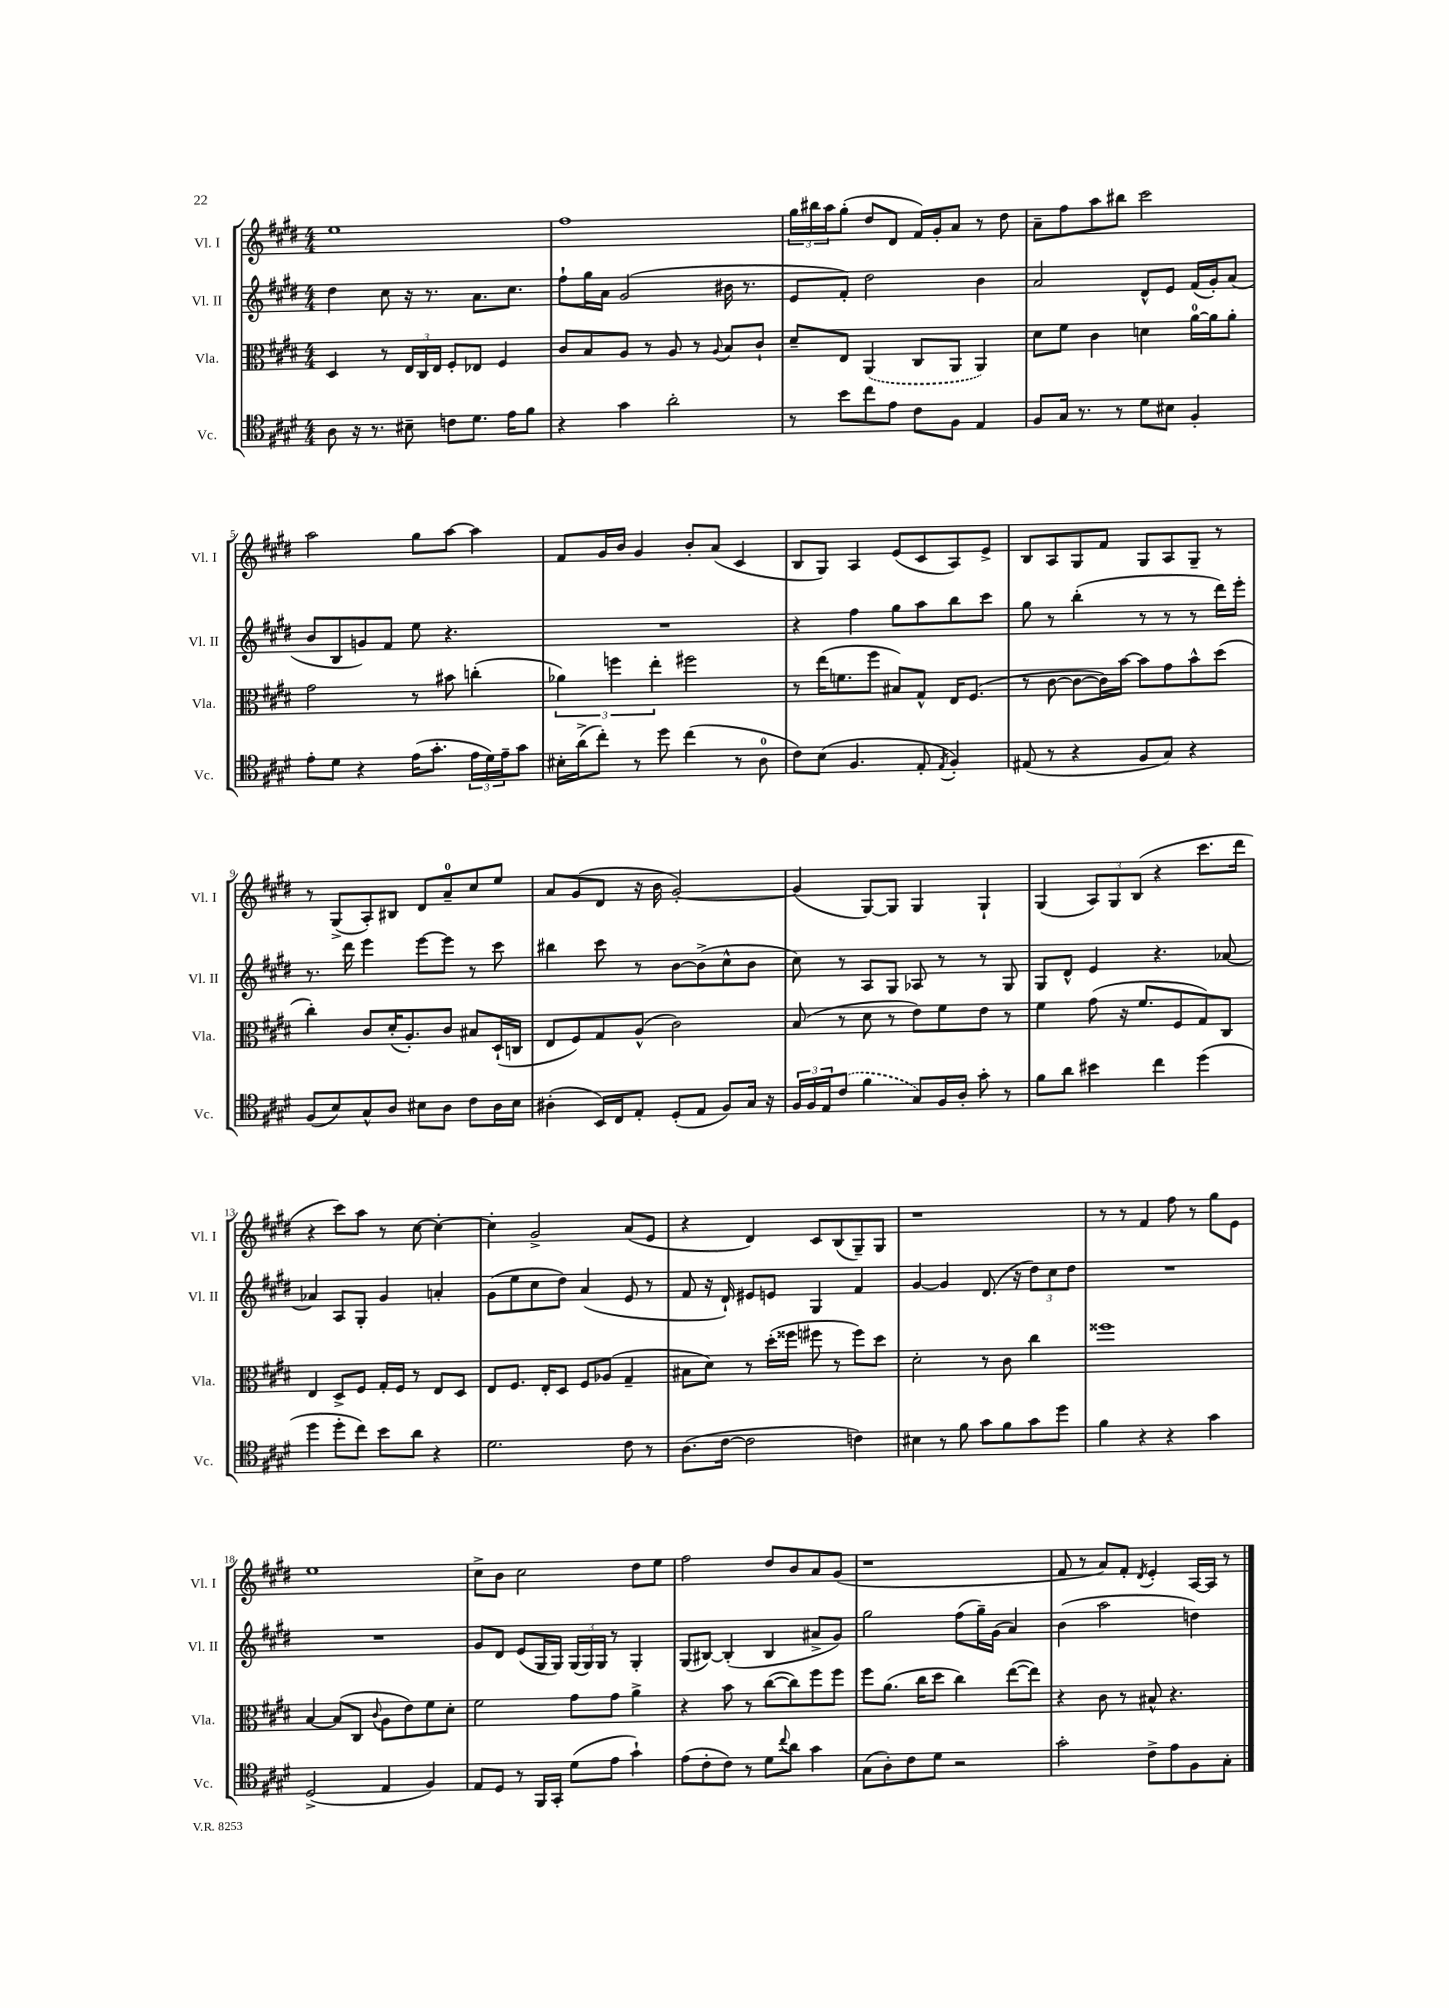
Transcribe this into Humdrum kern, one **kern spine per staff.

**kern	**kern	**kern	**kern
*part4	*part3	*part2	*part1
*staff4	*staff3	*staff2	*staff1
*I"Vc.	*I"Vla.	*I"Vl. II	*I"Vl. I
*I'Vc.	*I'Vla.	*I'Vl. II	*I'Vl. I
*clefC4	*clefC3	*clefG2	*clefG2
*k[f#c#g#d#]	*k[f#c#g#d#]	*k[f#c#g#d#]	*k[f#c#g#d#]
*M4/4	*M4/4	*M4/4	*M4/4
=1	=1	=1	=1
8A\	4D#/	4dd#\	1ee
16r	.	.	.
8.r	.	.	.
.	8r	8cc#\	.
8B#X~\	24E/LL	16r	.
.	24C#/	.	.
.	.	8.r	.
.	24E/JJ	.	.
8cn\L	8F#'/L	.	.
8.d#\J	8E-X/J	8.a\L	.
.	4F#/	.	.
16e\KL	.	8.cc#\J	.
8f#\J	.	.	.
=2	=2	=2	=2
4r	8c#/L	8ff#`\L	1ff#
.	8B/	16gg#\L	.
.	.	16a\JJ	.
4g#\	8A/J	(2g#/	.
.	8r	.	.
2a'\	8A/	.	.
.	8r	.	.
.	8qqA/	.	.
.	8B/L	16b#X\	.
.	.	8.r	.
.	8c#`/J	.	.
=3	=3	=3	=3
8r	8d#~/L	8e/L	24gg#\LL
.	.	.	24bb#X\
.	.	.	24aa\J
8b\L	8E/J	8f#'/J)	(8gg#'\J
8cc#\	(4AA/	2dd#\	8dd#/L
8e\J	.	.	8d#/J
8c#\L	8C#/L	.	16f#/LL)
.	.	.	16g#'/J
8F#\J	8AA/J	.	8a/J
4E/	4AA/)	4b\	8r
.	.	.	8dd#\
=4	=4	=4	=4
8F#/L	8d#\L	2a/	8a~\L
16G#/Jk	8f#\J	.	8ff#\
8.r	.	.	.
.	4c#\	.	8aa\
8r	.	.	8bb#X\J
8d#\L	4dn\	8d#^^/L	2ccc#\
8B#X\J	.	8e/J	.
4F#'/	[16a\LL	(16f#/LL	.
.	16a\J]	16g#'/J)	.
.	8a'\J	(8a/J	.
!!LO:LB:g=z
=5	=5	=5	=5
8e'\L	2g#\	8b/L	2aa\
8d#\J	.	8B/	.
4r	.	8gn/)	.
.	.	8f#/J	.
(16e\KL	8r	8ee\	8gg#\L
8.g#'\J	.	.	.
.	8b#X\	4.r	[8aa\J
24e\LL	(4ccn'\	.	4aa\]
24d#\)	.	.	.
24e~\J	.	.	.
8g#\J	.	.	.
=6	=6	=6	=6
16B#X'\LL	6a-X\)	1r	8f#/L
(16a^\J	.	.	.
8cc#'\J)	.	.	16g#/L
.	6ffn\	.	.
.	.	.	16b/JJ
8r	.	.	4g#/
.	6ee'\	.	.
8dd#\	.	.	.
(4cc#\	2ff#X\	.	8b'/L
.	.	.	(8a/J
8r	.	.	4c#/
8A\	.	.	.
=7	=7	=7	=7
8c#\L)	8r	4r	8B/L
(8B\J	(16ee\KL	.	8G#/J)
.	8.fn\	.	.
4.F#/	.	4ff#\	4A/
.	8ff#\J	.	.
.	8B#X/L)	8gg#\L	(8e/L
8E'/	8G#^^/J	8aa\	8c#/
8qE/	.	.	.
4F#'/)	16E/KL	8bb\	8A/)
.	(8.F#/J	.	.
.	.	8ccc#\J	8e^/J
=8	=8	=8	=8
(8E#X/	8r	8gg#\	8B/L
8r	[8c#\	8r	8A/
4r	8c#\L_	(4bb'\	8G#/
.	16c#\L])	.	8f#/J
.	[16b\JJ	.	.
8F#/L	8b\L]	8r	8G#/L
8G#/J)	8g#\	8r	8A/
4r	8b^^\	8r	8G#~/J
.	(8dd#\J	16ddd#\LL)	8r
.	.	16eee'\JJ	.
!!LO:LB:g=z
=9	=9	=9	=9
(8F#/L	4cc#'\)	8.r	8r
8B/)	.	.	(8G#^/L
.	.	16ddd#\	.
8G#^^/	8c#/L	4eee\	8A'/)
8A/J	(16d#'/K	.	8B#X/J
.	8.A'/)	.	.
8B#X\L	.	[8eee\L	8d#/L
8A\J	8c#/J	8eee\J]	8a~/
8c#\L	8B#X/L	8r	8cc#/
16A\L	(16D#`/L	8ccc#\	8ee/J
16B#\JJ	16Cn/JJ	.	.
=10	=10	=10	=10
(4A#X'\	8E/L	4bb#X\	8a/L
.	8F#/)	.	(8g#/
16BB/LL)	8G#/	8ccc#\	8d#/J
16C#/J	.	.	.
8E'/J	(8A^^/J	8r	16r
.	.	.	16b\
(8D#'/L	2c#\)	[8b\L	[2g#'/)
8E/J	.	(8b^\]	.
8F#/L)	.	8cc#^^\	.
16G#/Jk	.	8b\J	.
16r	.	.	.
=11	=11	=11	=11
24F#/LL	(8B/	8cc#\)	(4g#/]
24F#/	.	.	.
24E/J	.	.	.
(8c#/J	8r	8r	.
4f#\	8d#\	8A/L	[8G#/L)
.	8r	8G#/J	8G#/J]
8G#/L)	8e\L)	8A-X/	4G#/
16F#/L	8f#\	8r	.
16A'/JJ	.	.	.
8g#'\	8e\J	8r	4G#`/
8r	8r	8G#/	.
=12	=12	=12	=12
8f#\L	4f#\	8G#/L	(4G#/
8a\J	.	8d#^^/J	.
4b#X\	(8g#\	4e/	12A/L)
.	.	.	12G#/
.	16r	.	.
.	.	.	(12B/J
.	8.f#/L	.	.
4cc#\	.	4.r	4r
.	8F#/	.	.
(4dd#\	8G#/)	.	8.ccc#\L
.	8C#/J	[8a-X/	.
.	.	.	16ddd#\Jk
!!LO:LB:g=z
=13	=13	=13	=13
4dd#\	4E/	4a-X/]	4r
8dd#'\L	8D#^/L	8A/L	8ccc#\L)
8cc#\J)	8F#/J	8G#'/J	8aa\J
8b\L	16G#'/LL	4g#/	8r
.	16F#/JJ	.	.
8a\J	8r	.	[8cc#\
4r	8E/L	4an'/	4cc#'\_
.	8D#/J	.	.
=14	=14	=14	=14
2.d#\	8E/L	(8g#\L	4cc#'\]
.	8.F#/J	8ee\	.
.	.	8cc#\	2g#^/
.	16E'/KL	.	.
.	8D#/J	8dd#\J)	.
.	8F#/L	(4a/	.
.	(8A-X/J	.	.
8c#\	4G#~/	8e/	(8a/L
8r	.	8r	8e/J
=15	=15	=15	=15
(8.A\L	8B#X\L	8f#/	4r
.	8d#\J)	16r	.
[16c#\Jk	.	16d#`/)	.
2c#\]	8r	8e#X/L	4d#/)
.	(16dd#'\LL	8en/J	.
.	16ff##X\JJ	.	.
.	8ff#X\	4G#/	8c#/L
.	8r	.	(8B/
4cn\)	8ff#\L)	4f#/	8G#~/)
.	8dd#\J	.	8G#/J
=16	=16	=16	=16
4B#X\	2d#'\	[4g#/	1r
8r	.	4g#/]	.
8f#\	.	.	.
8g#\L	8r	(8.d#/	.
8f#\	8c#\	.	.
.	.	16r	.
8g#\	4cc#\	12dd#\L)	.
.	.	12cc#\	.
8dd#\J	.	.	.
.	.	12dd#\J	.
=17	=17	=17	=17
4f#\	1ff##X	1r	8r
.	.	.	8r
4r	.	.	4f#/
4r	.	.	8ff#\
.	.	.	8r
4g#\	.	.	8gg#\L
.	.	.	8e\J
!!LO:LB:g=z
=18	=18	=18	=18
(2D#^/	[4B/	1r	1ee
.	(8B/L]	.	.
.	8C#/J	.	.
.	8qqc#/	.	.
4E/	8A\L	.	.
.	8e\)	.	.
4F#/)	8f#\	.	.
.	8d#'\J	.	.
=19	=19	=19	=19
8E/L	2f#\	8g#/L	8cc#^\L
8D#/J	.	8d#/J	8b\J
8r	.	(8e/L	2cc#\
16FF#/LL	.	16G#/L	.
16GG#'/JJ	.	16G#/JJ)	.
(8d#\L	8g#\L	(24G#/LL	.
.	.	24G#/)	.
.	.	24G#/JJ	.
8e\J	8g#\J	8r	.
4g#`\)	4a^\	4G#'/	8dd#\L
.	.	.	8ee\J
=20	=20	=20	=20
(8e\L	4r	(8G#/L	2ff#\
8c#'\	.	[8B#X/J)	.
8c#\J)	8b\	(4B#'/]	.
8r	8r	.	.
8d#\L	([8cc#\L	4B#/	8dd#/L
8qqcc#/	.	.	.
8a\J	8cc#\])	.	8b/
4g#\	8ff#\	8a#X^/L	8a/
.	8ff#\J	8g#/J)	(8g#/J
=21	=21	=21	=21
(8G#\L	8ff#\L	2gg#\	1r
8A'\)	(8.a\J	.	.
8c#\	.	.	.
.	16cc#\KL	.	.
8d#\J	8dd#\J	.	.
2r	4cc#\)	(8ff#\L	.
.	.	16gg#~\L)	.
.	.	(16g#\JJ	.
.	([8ee\L	4a/)	.
.	8ee\J])	.	.
=22	=22	=22	=22
2g#'\	4r	(4b\	8f#/
.	.	.	8r
.	8c#\	2aa\	8a/L)
.	8r	.	8f#'/J
.	.	.	8qd#/
8c#^\L	8B#X^^/	.	4e'/
8e\	4.r	.	.
8F#\	.	4ddn\)	[16A/LL
.	.	.	16A/JJ]
8G#'\J	.	.	8r
==	==	==	==
*-	*-	*-	*-
